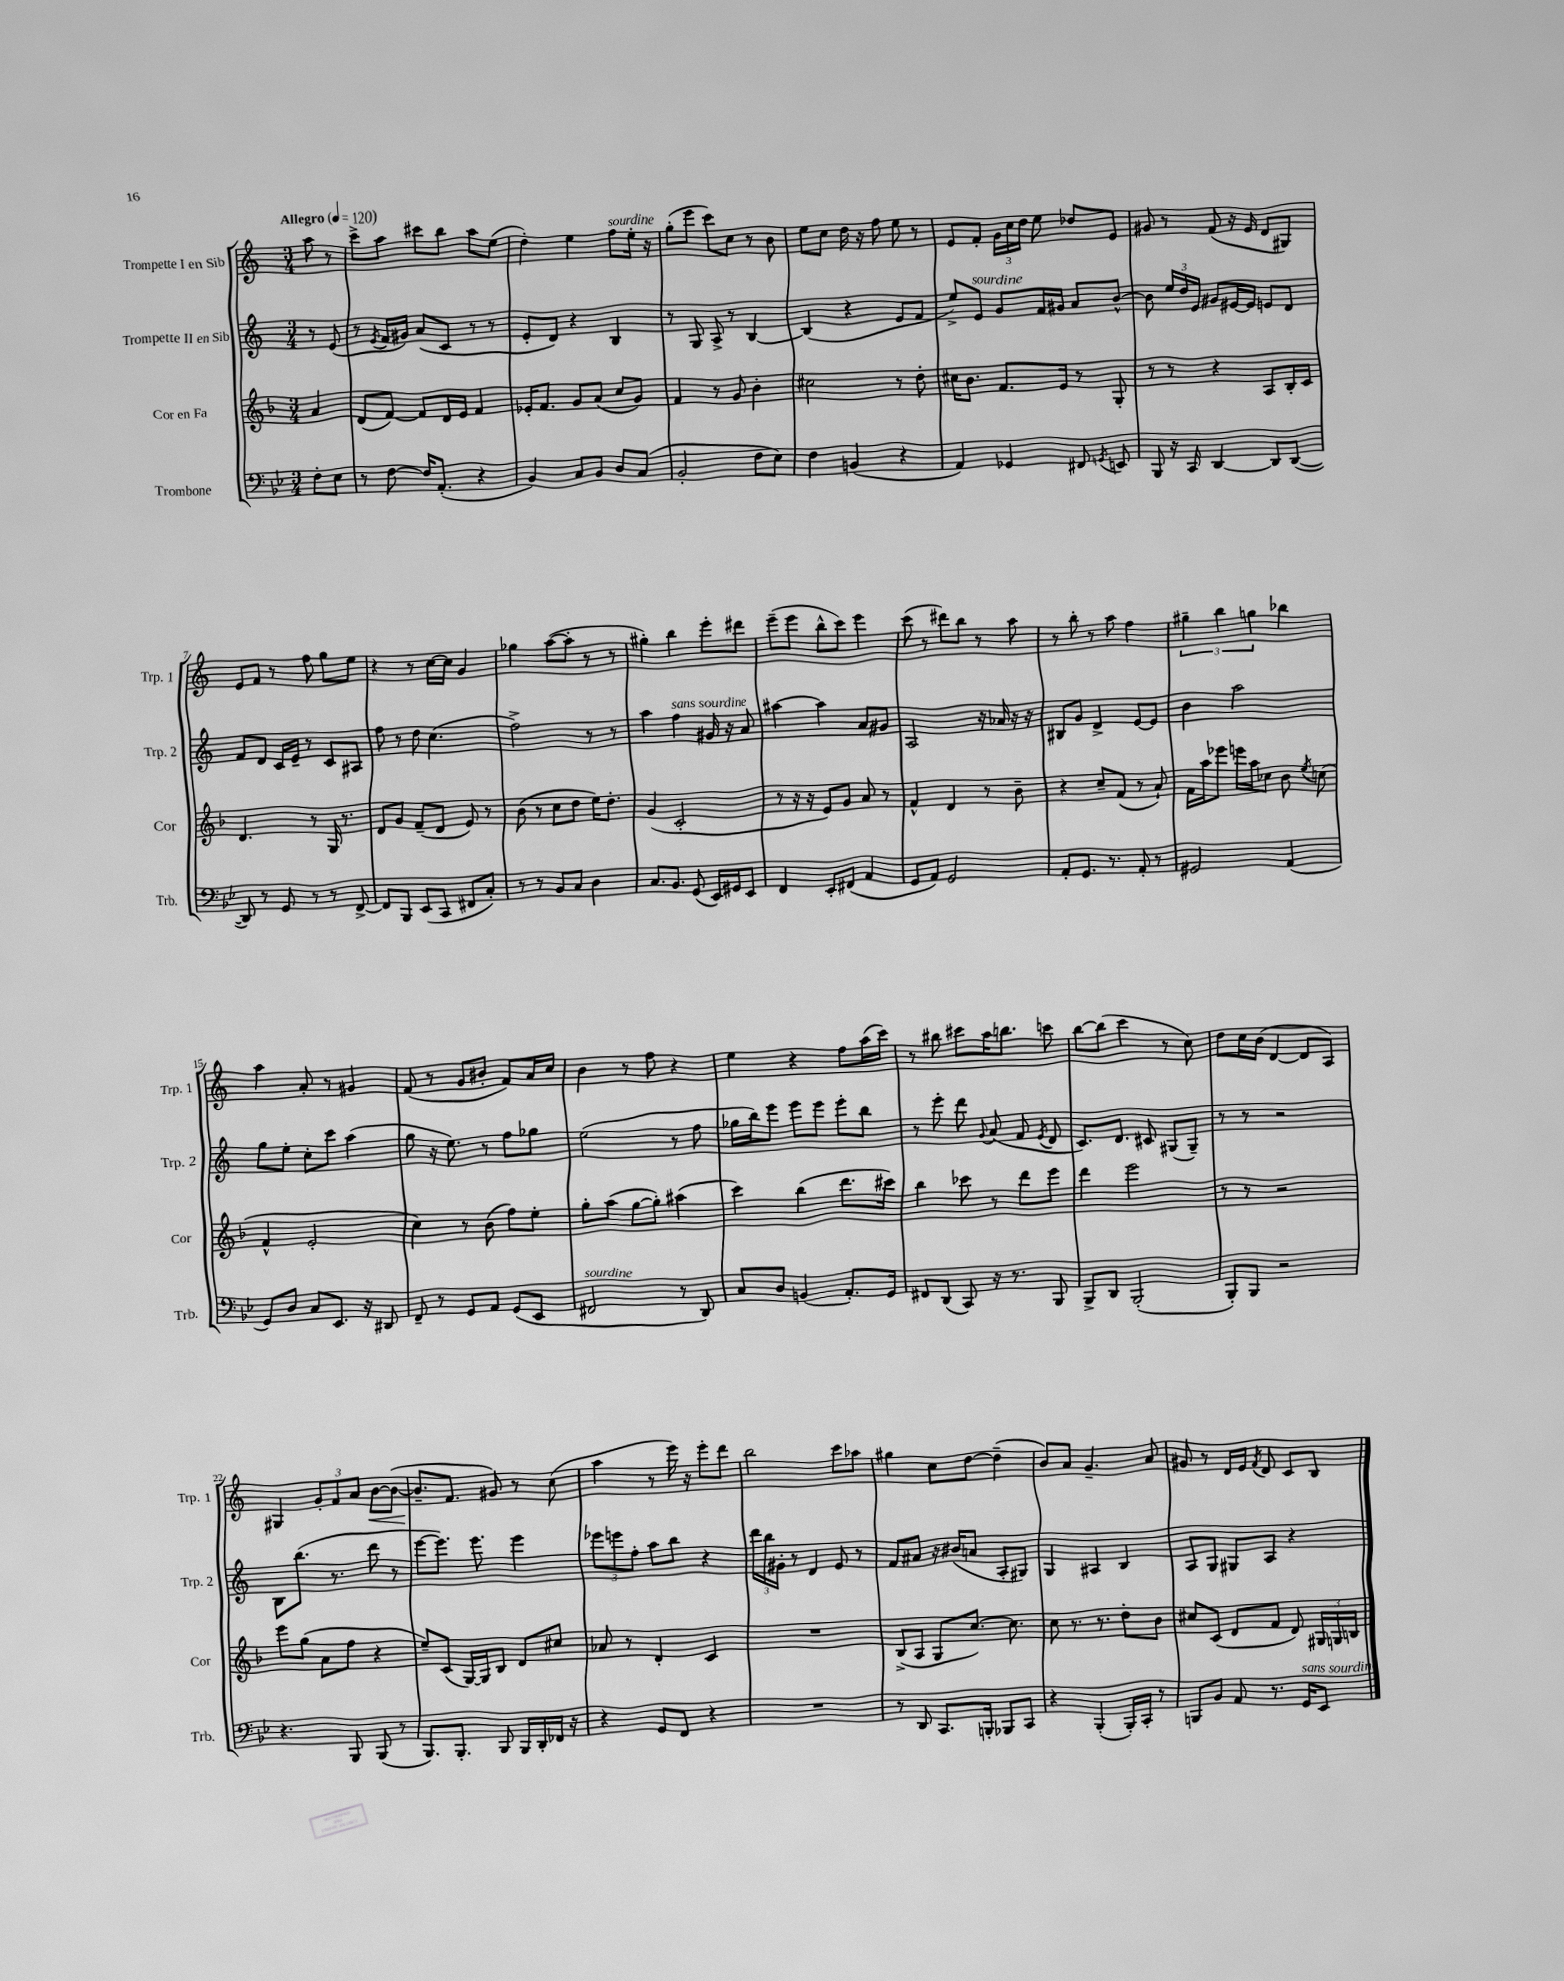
<<
\new StaffGroup <<
\new Staff = "s0" \with { instrumentName = "Trompette I en Sib" shortInstrumentName = "Trp. 1" } {
    \clef treble \key c \major \numericTimeSignature \time 3/4 \partial 4 \tempo "Allegro" 4 = 120
    \autoBeamOff a''8 r8 |
    c'''8[-> a''8] cis'''8[ b''8] a''8[ e''8]( |
    d''4-.) e''4 f''8[^\markup { \italic "sourdine" } e''16]-. r16 |
    g''8[-.( e'''8] c'''8[) c''8] r8 b'8 |
    e''8[ c''8] d''16 r16 f''8 e''8 r8 |
    e'8[ f'8]-. \tuplet 3/2 { g'16[ c''16 d''16] } e''8 des''8[ e'8] |
    gis'8 r8 f'8( r16 e'16 d'8[ gis8]) |
    e'8[ f'8] r8 f''8 g''8[ e''8] |
    r4 r8 c''16[~ c''16] g'4 |
    ges''4 a''8[~( a''8]-. r8 r8 |
    gis''4-.) b''4 e'''8[-. dis'''8] |
    e'''8[--( e'''8] b''8[-^ c'''8]) e'''4 |
    c'''8( r8 dis'''8[) b''8] r8 a''8 |
    r8 b''8-. r8 a''8 f''4 |
    \tuplet 3/2 { gis''4-- b''4 g''4 } bes''4 |
    a''4 a'8-. r8 gis'4 |
    f'8( r8 g'8[ bis'8]-. f'8[) a'16 c''16] |
    b'4 r8 f''8 r4 |
    e''4 r4 f''8[ a''16( c'''16]) |
    r8 bis''8 cis'''8[ a''16 b''8.] c'''8 |
    b''8[~ b''8]( c'''4 r8 c''8) |
    d''8[ c''16 b'16]( d'4~ d'8[ a8]) |
    gis4 \tuplet 3/2 { g'8[-. f'8 a'8] } b'8[~\< b'8]~( |
    b'8.[--\! f'8.] gis'8) r8 c''8( |
    a''4 r8 e'''16) r16 e'''8[-. d'''8] |
    b''2 c'''8[ aes''8] |
    gis''4 c''8[ d''8]~ d''4--( |
    b'8[) a'8] g'4.-- a'8 |
    gis'8 r8 d'16[ e'16] \acciaccatura { f'8 } d'8 c'8[ b8] \bar "|." |
}
\new Staff = "s1" \with { instrumentName = "Trompette II en Sib" shortInstrumentName = "Trp. 2" } {
    \clef treble \key c \major \numericTimeSignature \time 3/4 \partial 4
    \autoBeamOff r8 e'8( |
    r8 \acciaccatura { e'8 } f'16[ gis'16]) a'8[( c'8] r8 r8 |
    e'8[-. d'8]) r4 b4 |
    r8 g8 a8-> r8 b4~ |
    b4( r4 e'8[ f'8] |
    e''8[->) e'8]^\markup { \italic "sourdine" } g'8[ f'16 gis'16] a'8[ b'8]~-^ |
    b'8 \tuplet 3/2 { e''16[ d''16 e'16] } gis'8[ eis'16~ eis'16] e'8[ d'8] |
    f'8[ d'8] c'16[ e'16]-- r8 c'8[ ais8] |
    f''8 r8 d''8 c''4.( |
    f''2->) r8 r8 |
    a''4 f''4^\markup { \italic "sans sourdine" } gis'16 r16 a'8 |
    ais''4~ ais''4 a'8[ gis'8] |
    a2 r16 aes'16 r16 r16 |
    bis8[ g'8] d'4-> e'8[~ e'8] |
    b'4 a''2 |
    g''8[ e''8]-. c''8[-. c'''8] a''4( |
    g''8 r16 e''8.) r8 f''8[ ges''8] |
    e''2( r8 f''8 |
    ges''16[ b''16) e'''8] e'''8[ e'''8] e'''8[-. b''8] |
    r8 e'''8-. d'''8 \appoggiatura { g'8 } a'8( f'8 \acciaccatura { e'8 } d'8 |
    c'8.[) d'8.] cis'8 gis8[( gis8]--) |
    r8 r8 r2 |
    b8[ b''8.]( r8. d'''8 r8 |
    e'''8[~ e'''8.]) e'''8. e'''4 |
    \tuplet 3/2 { ees'''8[ e'''8 f''8]-. } a''8[ b''8] r4 |
    \tuplet 3/2 { d'''16[ b''16 gis'16]-. } r8 d'4 e'8 r8 |
    f'8[ ais'8] r16 bis'16[( a'8] a8[-. gis8]) |
    g4 ais4 b4 |
    a8[ g8] gis8[ a8] r4 \bar "|." |
}
\new Staff = "s2" \with { instrumentName = "Cor en Fa" shortInstrumentName = "Cor" } {
    \clef treble \key f \major \numericTimeSignature \time 3/4 \partial 4
    \autoBeamOff a'4 |
    d'8[( f'8]~) f'8[ d'16 e'16] f'4 |
    ees'16[-. f'8.] g'8[ a'8]( c''8[ g'8]) |
    f'4 r8 g'8 bes'4-. |
    cis''2 r8 d''8-. |
    cis''16[ bes'8.] f'8.[ e'16] r8 g8-. |
    r8 r8 r4 a8[ bes16-. c'16] |
    d'4. r8 g16 r8. |
    d'8[ g'8] f'8[--( d'8] e'8) r8 |
    bes'8( r8 c''8[ d''8] e''16[) d''8.]-. |
    g'4( c'2-. |
    r8 r16 r16 e'8[) g'8] a'8 r8 |
    f'4-^ d'4 r8 bes'8-- |
    r4 c''8[-- f'8]( r8 a'8-!) |
    f'16[ a''16 ees'''8] e'''16[ a''16 ces''8] bes'8 \acciaccatura { e''8 } c''8( |
    f'4-^ e'2-. |
    c''4) r8 bes'8( f''8[) e''8]-. |
    g''8[-. a''8]( g''8[~ g''8]-.) ais''4( |
    c'''4) bes''4( d'''8.[ cis'''16]) |
    bes''4 ces'''8 r8 d'''8[ e'''8] |
    d'''4 e'''2 |
    r8 r8 r2 |
    e'''8[ g''8]( a'8[ f''8] r4 |
    e''8[--) c'8]( g16[~) g16 bes8] d'8[ cis''8] |
    aes'8 r8 d'4-. c'4 |
    R2. |
    bes8[->( a8] g8[ c''8.]~) c''8. |
    c''8 r8. r8. d''8[-. bes'8] |
    cis''8[ c'8]( d'8[ f'8] d'8) \tuplet 3/2 { gis16[ g16 b16] } \bar "|." |
}
\new Staff = "s3" \with { instrumentName = "Trombone" shortInstrumentName = "Trb." } {
    \clef bass \key bes \major \numericTimeSignature \time 3/4 \partial 4
    \autoBeamOff f8[-. ees8] |
    r8 f8~ f16[ a,8.]-.( r4 |
    bes,4) c8[ bes,8] d8[ c8]( |
    bes,2-. f8[ ees8]) |
    f4 b,4( r4 |
    a,4) ges,4 fis,8 \acciaccatura { g,8 } e,8 |
    bes,,8 r16 c,16 d,4~ d,8[ d,8]~( |
    d,8) r8 g,8 r8 r8 f,8~-> |
    f,8[ bes,,8] ees,8[( c,8] fis,8[ c8]-.) |
    r8 r8 bes,8[ c8] d4 |
    c8.[ bes,8.] g,8( ees,16[) gis,16 ees,8] |
    f,4 ees,8[-. fis,8]( a,4 |
    g,8[ a,8]) g,2 |
    a,8[-. g,8.] r8. a,8-. r8 |
    gis,2 a,4( |
    g,8[) d8] c8[ ees,8.] r16 dis,8 |
    f,8-- r8 g,8[ a,8] g,8[( ees,8] |
    fis,2^\markup { \italic "sourdine" } r8 d,8) |
    c8[ d8] b,4( a,8.[-.) g,16] |
    fis,8[ d,8]( c,8) r16 r8. bes,,8 |
    bes,,8[-> d,8] bes,,2-.( |
    bes,,8[-.) bes,,8] r2 |
    r4. bes,,8 bes,,8( r8 |
    bes,,8.[) bes,,8.]-. bes,,8 bes,,16[ d,16-. fes,16] r16 |
    r4 g,8[ f,8] r4 |
    R2. |
    r8 d,8 c,8.[ b,,16]-. bes,,8[ c,8] |
    r4 bes,,4-.( bes,,16[-.) c,16]-. r8 |
    b,,8[ bes,8] a,8 r8. g,16[^\markup { \italic "sans sourdine" } ees,8] \bar "|." |
}
>>
>>
